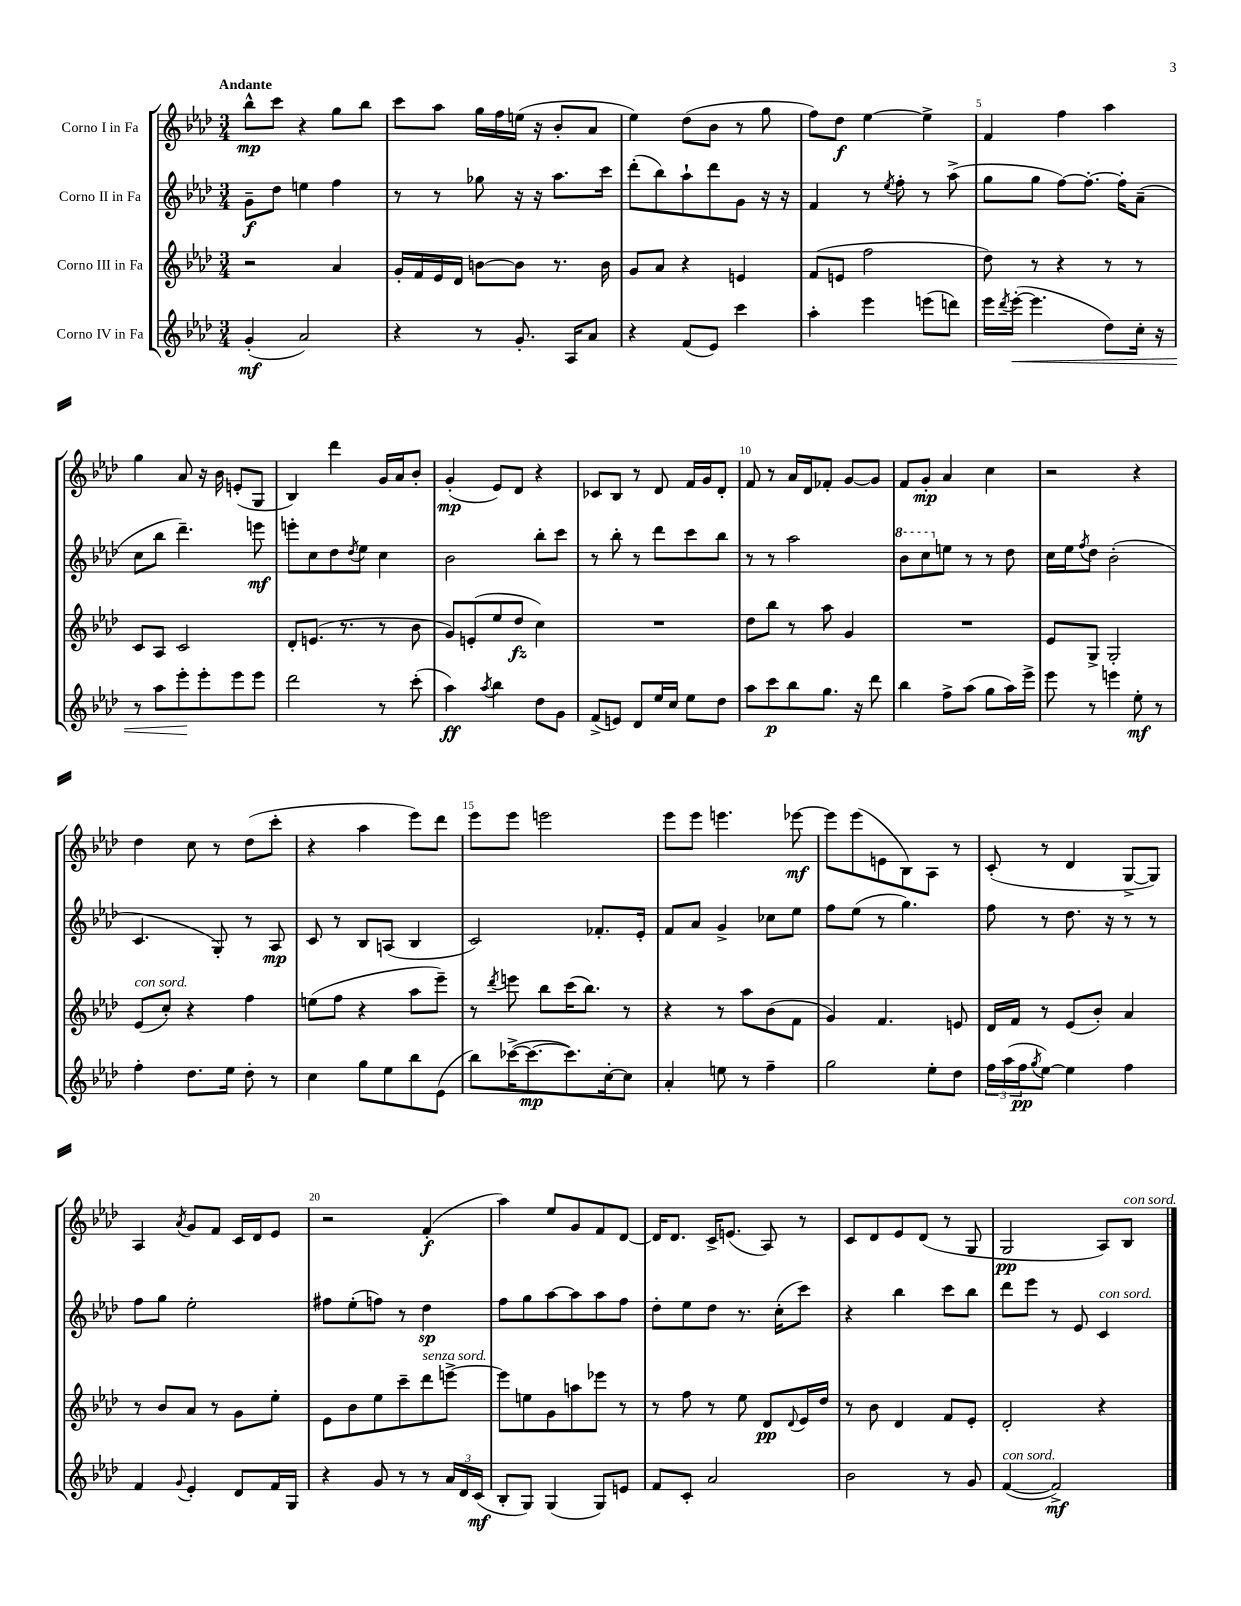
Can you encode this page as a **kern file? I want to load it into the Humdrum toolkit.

**kern	**dynam	**kern	**dynam	**kern	**dynam	**kern	**dynam
*part4	*part4	*part3	*part3	*part2	*part2	*part1	*part1
*staff4	*staff4	*staff3	*staff3	*staff2	*staff2	*staff1	*staff1
*I"Corno IV in Fa	*	*I"Corno III in Fa	*	*I"Corno II in Fa	*	*I"Corno I in Fa	*
*clefG2	*	*clefG2	*	*clefG2	*	*clefG2	*
*k[b-e-a-d-]	*	*k[b-e-a-d-]	*	*k[b-e-a-d-]	*	*k[b-e-a-d-]	*
*M3/4	*	*M3/4	*	*M3/4	*	*M3/4	*
=1	=1	=1	=1	=1	=1	=1	=1
!	!	!	!	!	!	!LO:TX:a:B:t=Andante	!
(4g'/	mf	2r	.	8g~\L	f	8bb-^^\L	mp
.	.	.	.	8dd-\J	.	8ccc\J	.
2a-/)	.	.	.	4een\	.	4r	.
.	.	4a-/	.	4ff\	.	8gg\L	.
.	.	.	.	.	.	8bb-\J	.
=2	=2	=2	=2	=2	=2	=2	=2
4r	.	16g'/LL	.	8r	.	8ccc\L	.
.	.	16f/	.	.	.	.	.
.	.	16e-/	.	8r	.	8aa-\J	.
.	.	16d-/JJ	.	.	.	.	.
8r	.	[8bn\L	.	8gg-X\	.	16gg\LL	.
.	.	.	.	.	.	16ff\	.
8.g'/	.	8b\J]	.	16r	.	(16een\JJ	.
.	.	.	.	16r	.	16r	.
.	.	8.r	.	8.aa-\L	.	8b-'/L	.
16A-/KL	.	.	.	.	.	.	.
8a-/J	.	.	.	.	.	8a-/J	.
.	.	16b\	.	16ccc\Jk	.	.	.
=3	=3	=3	=3	=3	=3	=3	=3
4r	.	8g/L	.	(8ddd-'\L	.	4ee-\)	.
.	.	8a-/J	.	8bb-\)	.	.	.
(8f/L	.	4r	.	8aa-`\	.	(8dd-\L	.
8e-/J)	.	.	.	8ddd-\	.	8b-\J	.
4ccc\	.	4en/	.	8g\J	.	8r	.
.	.	.	.	16r	.	8gg\	.
.	.	.	.	16r	.	.	.
=4	=4	=4	=4	=4	=4	=4	=4
4aa-'\	.	(8f/L	.	4f/	.	8ff\L)	.
.	.	8en/J	.	.	.	8dd-\J	f
4eee-\	.	2ff\	.	8r	.	[4ee-\	.
.	.	.	.	8qee-/	.	.	.
.	.	.	.	8ff'\	.	.	.
(8eeen\L	.	.	.	8r	.	4ee-^\]	.
8dddn\J)	.	.	.	(8aa-^\	.	.	.
=5	=5	=5	=5	=5	=5	=5	=5
16eee-\LL	.	8dd-\)	.	8gg\L	.	4f/	.
8qddd-/	.	.	.	.	.	.	.
!	!LO:HP:b	!	!	!	!	!	!
([16eee-'\JJ	<	.	.	.	.	.	.
4.eee-\]	.	8r	.	8gg\J	.	.	.
.	.	4r	.	[8ff\L)	.	4ff\	.
.	.	.	.	8.ff'\J_	.	.	.
8dd-\L)	.	8r	.	.	.	4aa-\	.
.	.	.	.	16ff'\KL]	.	.	.
16cc'\Jk	.	8r	.	(8a-~\J	.	.	.
16r	.	.	.	.	.	.	.
!!LO:LB:g=z
=6	=6	=6	=6	=6	=6	=6	=6
8r	.	8c/L	.	8cc\L	.	4gg\	.
8aa-\L	.	8A-/J	.	8bb-\J	.	.	.
8eee-'\	.	2c/	.	4.ddd-~\)	.	8a-/	.
8eee-'\	[	.	.	.	.	16r	.
.	.	.	.	.	.	16b-\	.
8eee-\	.	.	.	.	.	(8en'/L	.
8eee-\J	.	.	.	8eeen\	mf	8G/J	.
=7	=7	=7	=7	=7	=7	=7	=7
2ddd-\	.	8d-'/L	.	8eeen'\L	.	4B-/)	.
.	.	(8.en/J	.	8cc\	.	.	.
.	.	.	.	8dd-\	.	4ddd-\	.
.	.	8.r	.	.	.	.	.
.	.	.	.	8qdd-/	.	.	.
.	.	.	.	8ee-\J	.	.	.
8r	.	8r	.	4cc\	.	16g/LL	.
.	.	.	.	.	.	16a-/J	.
(8ccc'\	.	8b-\	.	.	.	8b-'/J	.
=8	=8	=8	=8	=8	=8	=8	=8
4aa-\)	ff	8g/L)	.	2b-\	.	(4g'/	mp
.	.	(8en'/	.	.	.	.	.
8qaa-/	.	.	.	.	.	.	.
4bb-\	.	8ee-/	.	.	.	8e-/L)	.
.	.	8dd-/J	fz	.	.	8d-/J	.
8dd-\L	.	4cc\)	.	8bb-'\L	.	4r	.
8g\J	.	.	.	8ccc\J	.	.	.
=9	=9	=9	=9	=9	=9	=9	=9
(8f^/L	.	2.r	.	8r	.	8c-X/L	.
8en/J)	.	.	.	8bb-'\	.	8B-/J	.
8d-/L	.	.	.	8r	.	8r	.
16ee-/L	.	.	.	8ddd-\L	.	8d-/	.
16cc/JJ	.	.	.	.	.	.	.
8ee-\L	.	.	.	8ccc\	.	16f/LL	.
.	.	.	.	.	.	16g/J	.
8dd-\J	.	.	.	8bb-\J	.	8d-'/J	.
=10	=10	=10	=10	=10	=10	=10	=10
8aa-\L	.	8dd-\L	.	8r	.	8f/	.
8ccc\	p	8bb-\J	.	8r	.	8r	.
8bb-\	.	8r	.	2aa-\	.	16a-/LL	.
.	.	.	.	.	.	16d-/J	.
8.gg\J	.	8aa-\	.	.	.	8f-X'/J	.
.	.	4g/	.	.	.	[8g/L	.
16r	.	.	.	.	.	.	.
8ddd-\	.	.	.	.	.	8g/J]	.
=11	=11	=11	=11	=11	=11	=11	=11
*	*	*	*	*8va	*	*	*
4bb-\	.	2.r	.	8bb-\L	.	8f/L	.
.	.	.	.	8ccc\	.	8g'/J	mp
*	*	*	*	*X8va	*	*	*
8ff^\L	.	.	.	8een\J	.	4a-/	.
(8aa-\J	.	.	.	8r	.	.	.
8gg\L	.	.	.	8r	.	4cc\	.
16aa-\L)	.	.	.	8dd-\	.	.	.
16eee-^\JJ	.	.	.	.	.	.	.
=12	=12	=12	=12	=12	=12	=12	=12
8eee-\	.	8e-/L	.	16cc\LL	.	2r	.
.	.	.	.	16ee-\J	.	.	.
.	.	.	.	8qff/	.	.	.
8r	.	8G^/J	.	8dd-\J	.	.	.
4eeen\	.	2G'/	.	(2b-'\	.	.	.
8ee-'\	mf	.	.	.	.	4r	.
8r	.	.	.	.	.	.	.
!!LO:LB:g=z
=13	=13	=13	=13	=13	=13	=13	=13
!	!	!LO:TX:a:i:t=con sord.	!	!	!	!	!
4ff'\	.	(8e-/L	.	4.c/	.	4dd-\	.
.	.	8cc'/J)	.	.	.	.	.
8.dd-\L	.	4r	.	.	.	8cc\	.
.	.	.	.	8G'/)	.	8r	.
16ee-\Jk	.	.	.	.	.	.	.
8dd-'\	.	4ff\	.	8r	.	(8dd-\L	.
8r	.	.	.	8A-/	mp	8ccc'\J	.
=14	=14	=14	=14	=14	=14	=14	=14
4cc\	.	(8een\L	.	8c/	.	4r	.
.	.	8ff\J	.	8r	.	.	.
8gg\L	.	4r	.	8B-/L	.	4aa-\	.
8ee-\	.	.	.	(8An/J	.	.	.
8bb-\	.	8aa-\L	.	4B-/	.	8eee-\L)	.
(8e-\J	.	8eee-~\J)	.	.	.	8ddd-\J	.
=15	=15	=15	=15	=15	=15	=15	=15
8bb-\L)	.	8r	.	2c/)	.	8eee-\L	.
.	.	8qddd-/	.	.	.	.	.
([16ccc-X^\K	.	8eeen\	.	.	.	8eee-\J	.
8.ccc-\_	mp	.	.	.	.	.	.
.	.	8bb-\L	.	.	.	2eeen\	.
8.ccc-\])	.	(16ccc\K	.	.	.	.	.
.	.	8.bb-\J)	.	.	.	.	.
.	.	.	.	8.f-X'/L	.	.	.
[16cc'\k	.	.	.	.	.	.	.
8cc\J]	.	8r	.	.	.	.	.
.	.	.	.	16e-'/Jk	.	.	.
=16	=16	=16	=16	=16	=16	=16	=16
4a-'/	.	4r	.	8f/L	.	8eee-\L	.
.	.	.	.	8a-/J	.	8eee-\J	.
8een\	.	8r	.	4g^/	.	4.eeen\	.
8r	.	8aa-\L	.	.	.	.	.
4ff~\	.	(8b-\	.	8cc-X\L	.	.	.
.	.	8f\J	.	8ee-\J	.	[8eee-X\	mf
=17	=17	=17	=17	=17	=17	=17	=17
2gg\	.	4g/)	.	8ff\L	.	8eee-\L]	.
.	.	.	.	(8ee-\J	.	(8eee-\	.
.	.	4.f/	.	8r	.	8en\	.
.	.	.	.	4.gg\)	.	8B-\)	.
8ee-'\L	.	.	.	.	.	8A-\J	.
8dd-\J	.	8en/	.	.	.	8r	.
=18	=18	=18	=18	=18	=18	=18	=18
24ff\LL	.	16d-/LL	.	8ff\	.	(8c'/	.
(24aa-\	.	.	.	.	.	.	.
.	.	16f/JJ	.	.	.	.	.
24ff\J	pp	.	.	.	.	.	.
8qgg/	.	.	.	.	.	.	.
[8ee-\J)	.	8r	.	8r	.	8r	.
4ee-\]	.	(8e-/L	.	8.dd-\	.	4d-/	.
.	.	8b-'/J)	.	.	.	.	.
.	.	.	.	16r	.	.	.
4ff\	.	4a-/	.	8r	.	[8G^/L	.
.	.	.	.	8r	.	8G/J])	.
!!LO:LB:g=z
=19	=19	=19	=19	=19	=19	=19	=19
4f/	.	8r	.	8ff\L	.	4A-/	.
.	.	8b-/L	.	8gg\J	.	.	.
8qqg/	.	.	.	.	.	8qa-/	.
4e-'/	.	8a-/J	.	2ee-'\	.	8g/L	.
.	.	8r	.	.	.	8f/J	.
8d-/L	.	8g\L	.	.	.	16c/LL	.
.	.	.	.	.	.	16d-/J	.
16f/L	.	8ee-'\J	.	.	.	8e-/J	.
16G/JJ	.	.	.	.	.	.	.
=20	=20	=20	=20	=20	=20	=20	=20
4r	.	8e-\L	.	8ff#X\L	.	2r	.
.	.	8b-\	.	(8ee-'\	.	.	.
8g/	.	8ee-\	.	8ffn\J)	.	.	.
8r	.	8ccc~\	.	8r	.	.	.
!	!	!LO:TX:a:i:t=senza sord.	!	!	!	!	!
8r	.	8ddd-\	.	4dd-\	sp	(4f'/	f
24a-/LL	.	[8eeen^\J	.	.	.	.	.
24d-/	.	.	.	.	.	.	.
(24c/JJ	mf	.	.	.	.	.	.
=21	=21	=21	=21	=21	=21	=21	=21
8B-'/L	.	8eee\L]	.	8ff\L	.	4aa-\)	.
8G/J)	.	8een\	.	8gg\	.	.	.
(4G/	.	8g\	.	[8aa-\	.	8ee-/L	.
.	.	8aan\	.	8aa-\]	.	8g/	.
8G/L)	.	8eee-X\J	.	8aa-\	.	8f/	.
8en/J	.	8r	.	8ff\J	.	[8d-/J	.
=22	=22	=22	=22	=22	=22	=22	=22
8f/L	.	8r	.	8dd-'\L	.	16d-/KL]	.
.	.	.	.	.	.	8.d-/J	.
8c'/J	.	8ff\	.	8ee-\	.	.	.
2a-/	.	8r	.	8dd-\J	.	16c^/KL	.
.	.	.	.	.	.	(8.en/J	.
.	.	8ee-\	.	8.r	.	.	.
.	.	8d-/L	pp	.	.	8A-/)	.
.	.	.	.	(16cc'\KL	.	.	.
.	.	8qqd-/	.	.	.	.	.
.	.	16e-/L	.	8ccc\J)	.	8r	.
.	.	16dd-/JJ	.	.	.	.	.
=23	=23	=23	=23	=23	=23	=23	=23
2b-\	.	8r	.	4r	.	8c/L	.
.	.	8b-\	.	.	.	8d-/	.
.	.	4d-/	.	4bb-\	.	8e-/	.
.	.	.	.	.	.	(8d-/J	.
8r	.	8f/L	.	8ccc\L	.	8r	.
8g/	.	8e-'/J	.	8bb-\J	.	8G/	.
=24	=24	=24	=24	=24	=24	=24	=24
!LO:TX:a:i:t=con sord.	!	!	!	!	!	!	!
([4f/	.	2d-'/	.	8ddd-\L	.	2G/	pp
.	.	.	.	8eee-\J	.	.	.
2f^/])	mf	.	.	8r	.	.	.
.	.	.	.	8e-/	.	.	.
!	!	!	!	!LO:TX:a:i:t=con sord.	!	!	!
.	.	4r	.	4c/	.	8A-/L)	.
!	!	!	!	!	!	!LO:TX:a:i:t=con sord.	!
.	.	.	.	.	.	8B-/J	.
==	==	==	==	==	==	==	==
*-	*-	*-	*-	*-	*-	*-	*-
